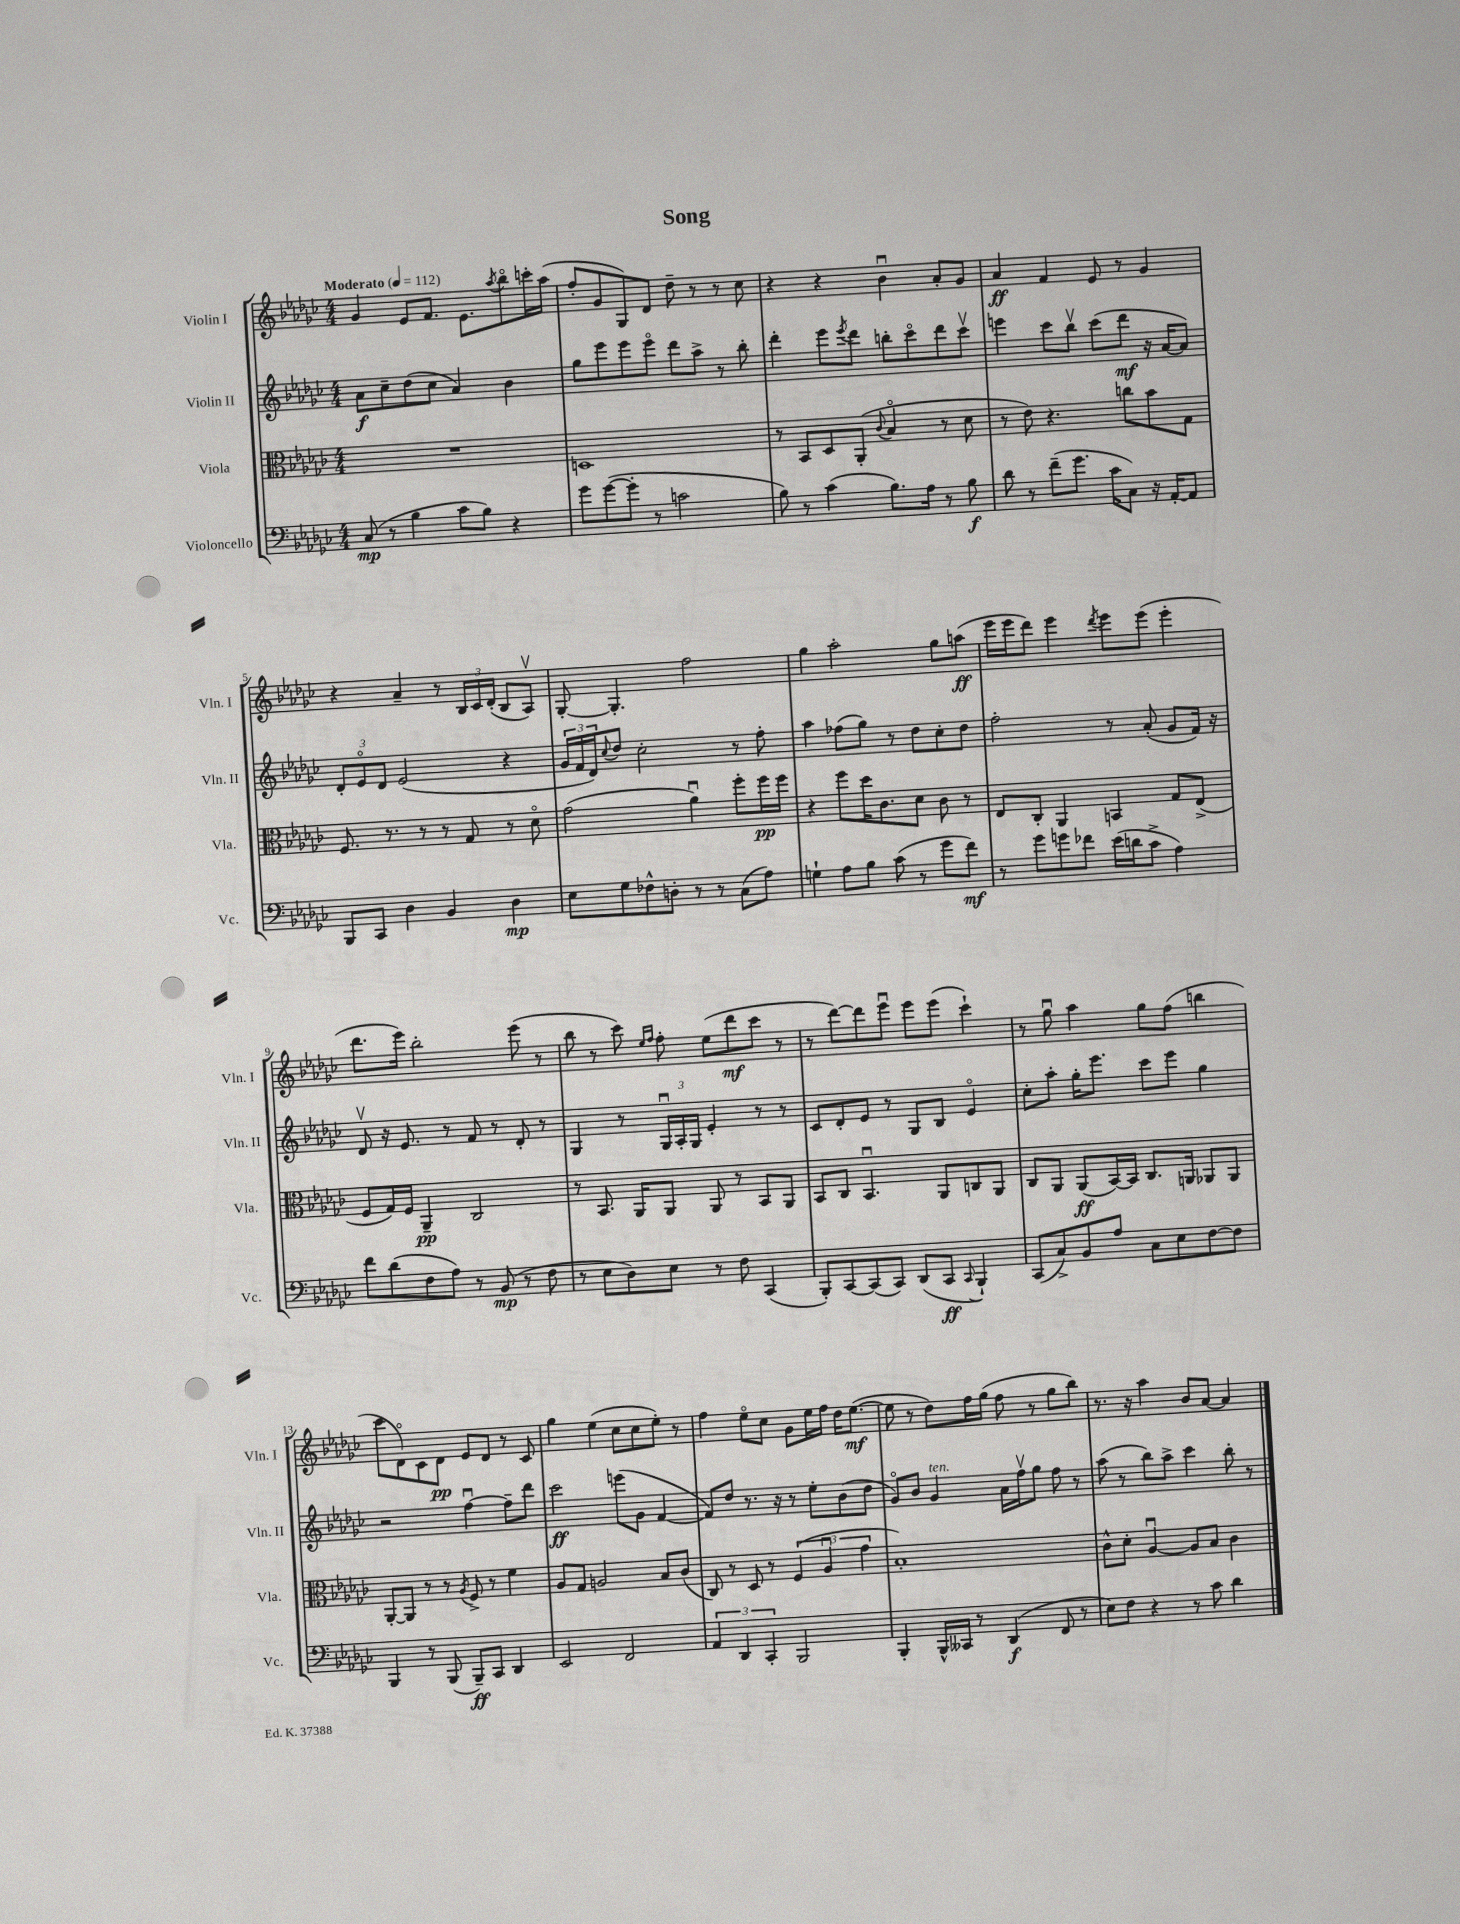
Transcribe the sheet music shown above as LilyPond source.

\header { title = "Song" }
<<
\new StaffGroup <<
\new Staff = "s0" \with { instrumentName = "Violin I" shortInstrumentName = "Vln. I" } {
    \clef treble \key ges \major \numericTimeSignature \time 4/4 \tempo "Moderato" 4 = 112
    ges'4 ees'8 f'8. ees'8. \acciaccatura { aes''8 } bes''8\flageolet c'''16-. aes''16( |
    f''8-. ges'8 ges8) des'8 des''8-- r8 r8 ces''8 |
    r4 r4 bes'4\downbow aes'8-. ges'8 |
    aes'4\ff f'4 ees'8 r8 ges'4 |
    r4 aes'4-- r8 \tuplet 3/2 { bes16 ces'16 des'16-.( } bes8 aes8\upbow) |
    ges8~-. ges4.-. f''2 |
    ges''4 aes''2-. ges''8 a''8\ff( |
    ees'''16 ees'''16 des'''8) ees'''4 \acciaccatura { des'''8 } ees'''8 ees'''8( ees'''4-. |
    des'''8. ees'''16) bes''2-. ees'''8( r8 |
    bes''8 r8 ces'''8) \grace { ees''16 f''16 } f''8-. ees''8( des'''8\mf ces'''8 r8 |
    r8 des'''8~) des'''8 ees'''8\downbow ees'''8 ees'''8( ces'''4-!) |
    r8 ges''8\downbow aes''4 ges''8 f''8( b''4 |
    ces'''8 des'8\flageolet) ces'8 des'8\pp ees'8 des'8 r8 ces'8 |
    ges''4 ees''4( ces''8 ces''8 ees''8-.) r8 |
    f''4 ees''8\flageolet ces''8 ges'8 ees''16 f''16 des''16 ees''8.~\mf( |
    ees''8 r8 des''8) f''16 ges''16( f''8 r8 ges''8 bes''8) |
    r8. r16 aes''4 bes'8 aes'8~ aes'4 \bar "|." |
}
\new Staff = "s1" \with { instrumentName = "Violin II" shortInstrumentName = "Vln. II" } {
    \clef treble \key ges \major \numericTimeSignature \time 4/4
    aes'8\f ces''8-- des''8( ces''8 aes'4) bes'4 |
    ges''8 ees'''8 ees'''8 ees'''8\flageolet des'''8 aes''8-> r8 bes''8-. |
    des'''4-. ees'''8 \acciaccatura { ees'''8 } des'''8 b''8-. ces'''8\flageolet des'''8 ces'''8\upbow |
    e'''4 ces'''8 bes''8\upbow ces'''8( des'''8\mf r16 aes'16~ aes'8) |
    \tuplet 3/2 { des'8-. ees'8\flageolet des'8 } ees'2( r4 |
    \tuplet 3/2 { ges'16 f'16 des'16) } \appoggiatura { ces''8 } des''8 ces''2-. r8 f''8-. |
    aes''4 fes''8( ges''8) r8 des''8 ces''8-. des''8 |
    f''2-. r8 aes'8-.( ges'8 f'16) r16 |
    des'8\upbow r16 ees'8. r8 f'8 r8 des'8-. r8 |
    ges4 r8 \tuplet 3/2 { ges16\downbow aes16-. ges16 } ees'4-. r8 r8 |
    ces'8 des'8-. ees'8 r8 ges8 bes8 ees'4\flageolet |
    ces''8-. aes''8-. ges''16-. ees'''8. ces'''8 ees'''8 ges''4 |
    r2 f''4~\downbow f''8-- des'''8 |
    ces'''2\ff e'''8( ges'8 f'4~ |
    f'8) des''8 r8. r16 r8 ees''8-. bes'8( des''8 |
    ges'8\flageolet) bes'8 ges'4^\markup { \italic "ten." } aes'16 f''16\upbow ges''8 f''8 r8 |
    aes''8( r8 bes''8) aes''8-> ces'''4 bes''8-. r8 \bar "|." |
}
\new Staff = "s2" \with { instrumentName = "Viola" shortInstrumentName = "Vla." } {
    \clef alto \key ges \major \numericTimeSignature \time 4/4
    R1 |
    d1 |
    r8 bes,8 des8 aes,8-.( \appoggiatura { ces'8 } bes4\flageolet r8 des'8 |
    r8 ees'8) r4. c''8 bes'8 ges8 |
    f8. r8. r8 r8 ges8 r8 des'8\flageolet |
    ges'2( aes'4\downbow) f''8-. f''16\pp f''16 |
    r4 f''8 des''16 ces'8. des'8 ces'8 r8 |
    ees8 ces8-. aes,4 b,4 ges8 ees8->( |
    f8 ges16) f16 aes,4--\pp ces2 |
    r8 bes,8. aes,16 aes,8 aes,8 r8 bes,8 aes,8 |
    bes,8 ces8 bes,4.\downbow aes,8 c8 aes,8 |
    ces8 aes,8 aes,8\ff( bes,16~) bes,16 ces8. a,16 aes,8 aes,8 |
    aes,8~-. aes,8 r8 r8 \acciaccatura { aes8 } f8-> r8 f'4 |
    aes8 ges8 a2 bes8 ces'8( |
    ces8) r8 des8 r8 \tuplet 3/2 { f4( aes4\downbow ges'4 } |
    bes1-.) |
    ces'8-^ des'8-. aes4~\downbow aes8 bes8 ces'4 \bar "|." |
}
\new Staff = "s3" \with { instrumentName = "Violoncello" shortInstrumentName = "Vc." } {
    \clef bass \key ges \major \numericTimeSignature \time 4/4
    ces8\mp( r8 bes4 ces'8 bes8) r4 |
    ges'8 ges'8~( ges'8-. r8 c'2 |
    bes8) r8 ces'4( bes8.) aes16 r8 bes8\f |
    des'8 r8 f'8--( ges'8. ces'16 ces8) r16 aes,16~-. aes,8 |
    bes,,8 ces,8 des4 bes,4 des4\mp |
    ees8 ges8 fes8-^ d8-. r8 r8 ces8( aes8) |
    g4-! aes8 bes8 ces'8( r8 ges'8 f'8\mf) |
    r8 ges'8 g'8 fes'8 ees'16( d'16 ces'8-> aes4) |
    f'8 des'8( f8 aes8) r8 bes,8\mp( r8 f8 |
    r8 ees8 des8) ees8 r8 f8 ces,4( |
    bes,,8-.) ces,8~ ces,8( ces,8) des,8( ces,8\ff \appoggiatura { ces,8 } bes,,4-!) |
    ces,8( ces8->) bes,8 aes8 ces8 ees8 f8~ f8 |
    bes,,4 r8 bes,,8( bes,,8--\ff) ces,8 des,4 |
    ees,2 f,2 |
    \tuplet 3/2 { aes,4 des,4 ces,4-. } bes,,2 |
    bes,,4-. bes,,16-^ ceses,16 r8 des,4\f( f,8 r8 |
    ees8) f8 r4 r8 ces'8 des'4 \bar "|." |
}
>>
>>
